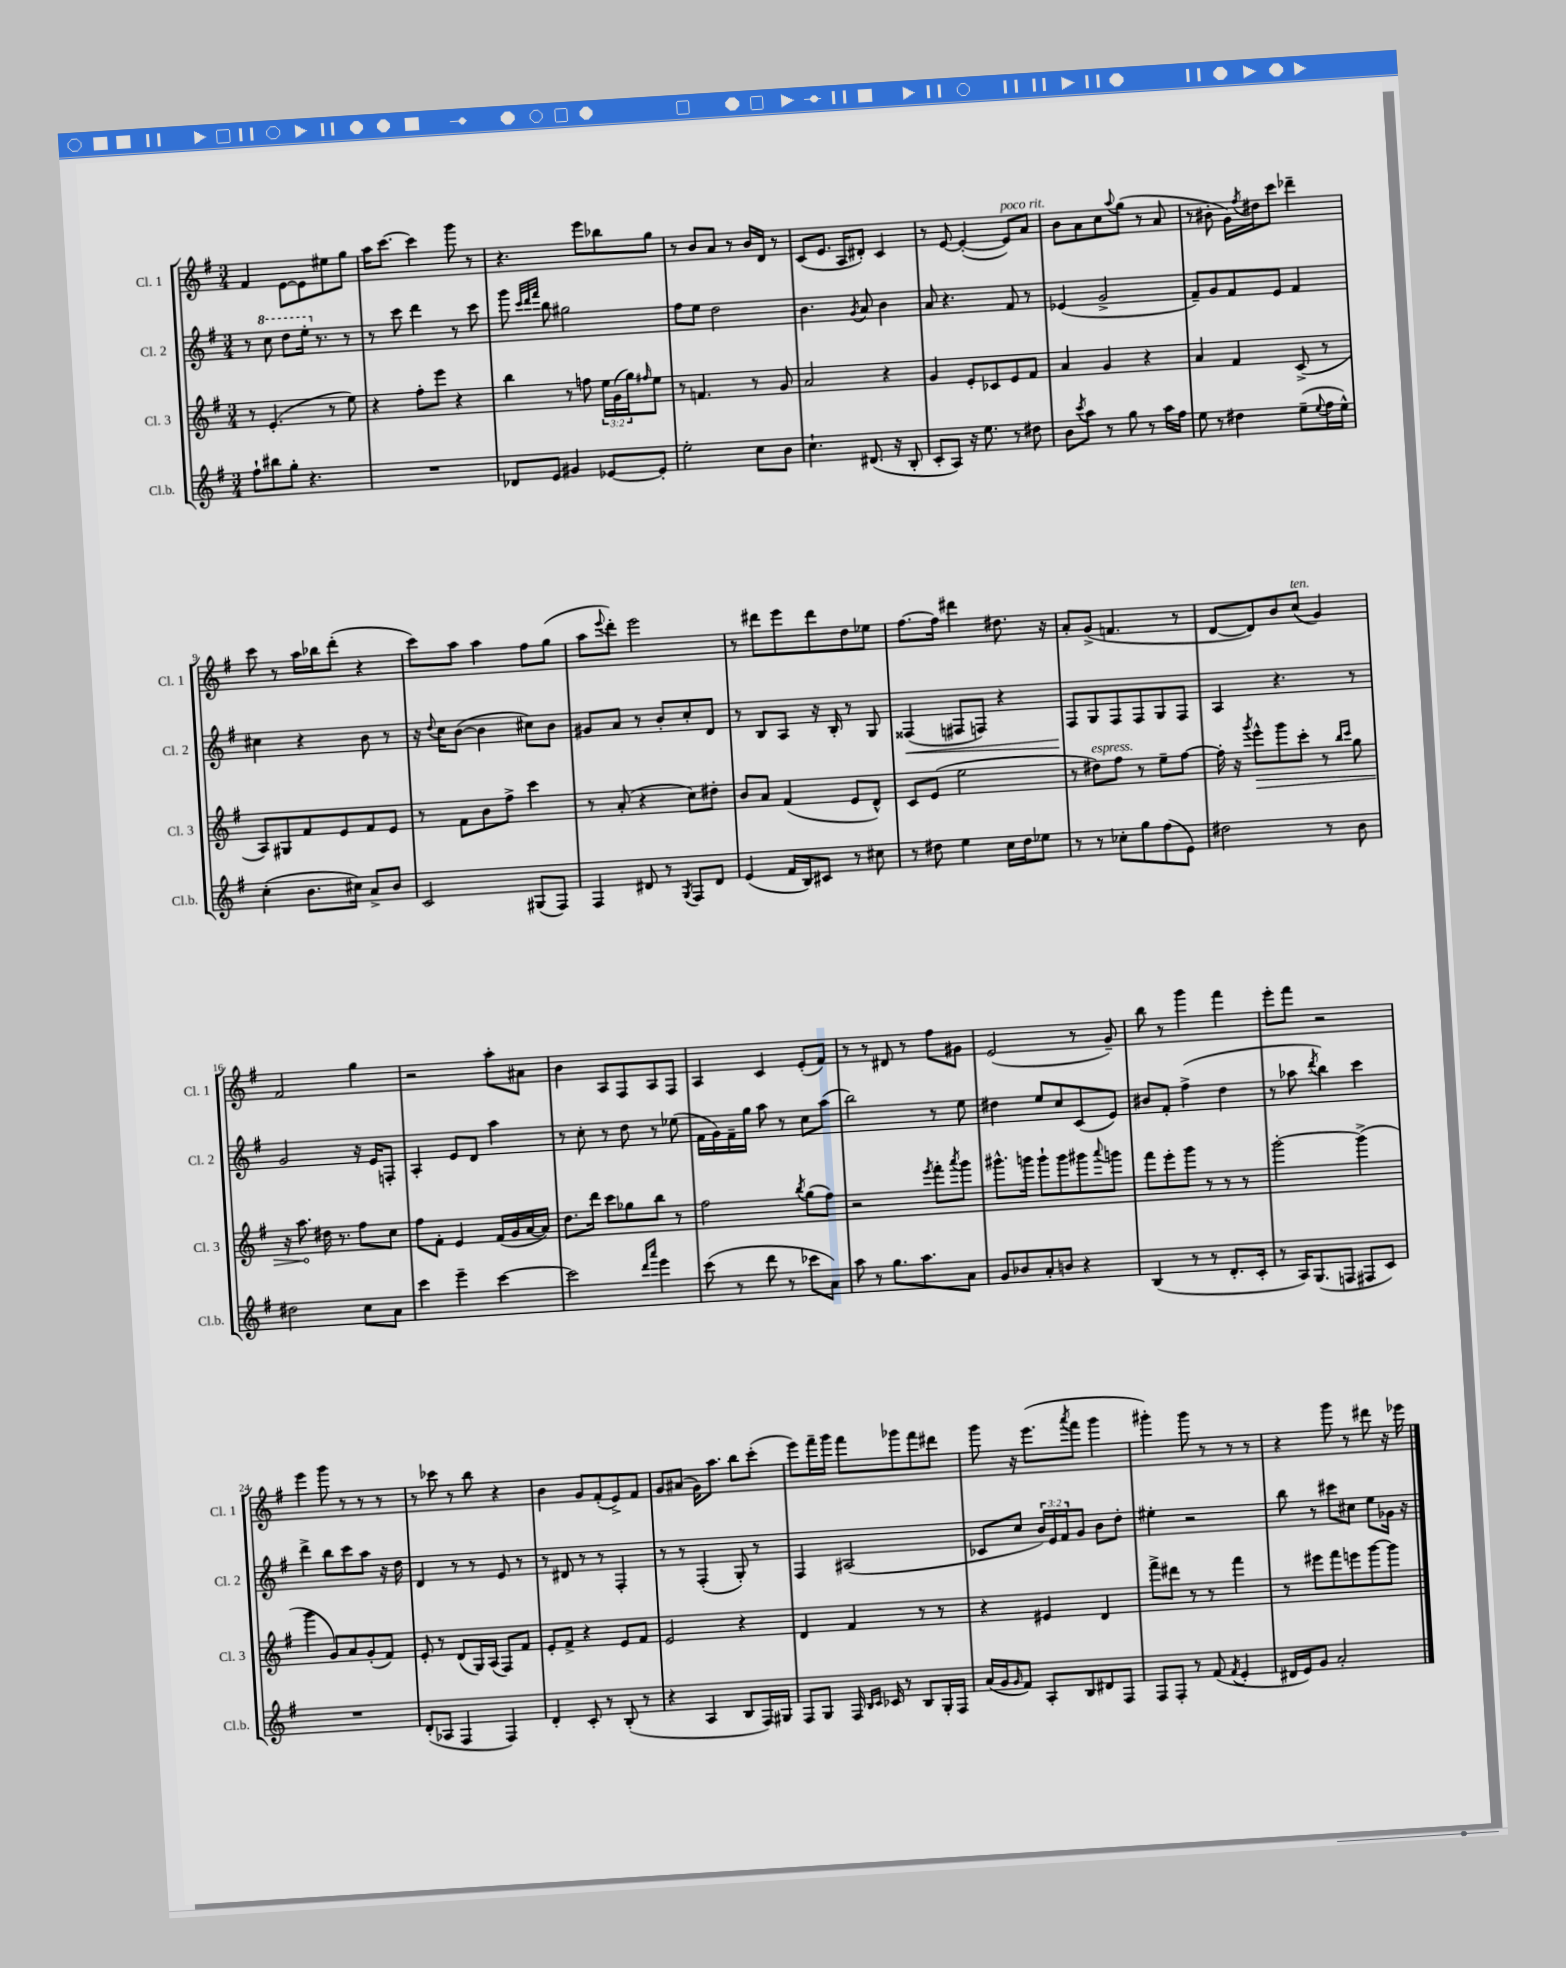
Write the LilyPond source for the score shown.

<<
\new StaffGroup <<
\new Staff = "s0" \with { instrumentName = "Cl. 1" shortInstrumentName = "Cl. 1" } {
    \clef treble \key g \major \numericTimeSignature \time 3/4
    fis'4 e'8~ e'8 eis''8 g''8 |
    a''16 c'''8.~ c'''4 g'''8 r8 |
    r4. e'''8 bes''8 g''8 |
    r8 b'8 a'8 r8 b'16 d'16 r8 |
    c'8( e'8. a16 dis'8-.) c'4 |
    r8 e'8~ e'4~-.( e'8^\markup { \italic "poco rit." }) a'8 |
    b'8 a'8 c''8 \appoggiatura { a''8 } g''8( r8 a'8 |
    r8 bis'8-. g'16) \acciaccatura { fis''8 } dis''16 c'''8 des'''4-- |
    c'''8 r8 a''16 bes''16 d'''8-.( r4 |
    c'''8) a''8 a''4 fis''8 g''8( |
    a''8 \appoggiatura { e'''8 } d'''8-.) e'''2 |
    r8 dis'''8 e'''8 dis'''8 d''8 ees''8 |
    fis''8.~ fis''16 dis'''4 dis''8. r16 |
    a'8-. g'8->( f'4. r8 |
    d'8~ d'8) b'8 c''8^\markup { \italic "ten." }( g'4) |
    fis'2 g''4 |
    r2 a''8-. ais'8 |
    b'4 a8 fis8 a8 fis8 |
    a4 c'4 e'8-.( fis'8) |
    r8 r8 dis'8 r8 fis''8 gis'8 |
    e'2( r8 g'8--) |
    b''8 r8 g'''4 fis'''4 |
    e'''8-. fis'''8 r2 |
    e'''4 g'''8 r8 r8 r8 |
    r8 ces'''8 r8 b''8 r4 |
    b'4 g'8 fis'8-.( e'8->) fis'8 |
    g'8 ais'8( g'16) a''8. b''8 c'''8-.( |
    e'''8) fis'''16-- g'''16 fis'''8 ges'''8 fis'''8 dis'''8 |
    g'''8 r16 e'''8.( \acciaccatura { a'''8 } fis'''8 g'''4 |
    gis'''4-.) gis'''8 r8 r8 r8 |
    r4 g'''8 r8 dis'''8 r16 ees'''16 \bar "|." |
}
\new Staff = "s1" \with { instrumentName = "Cl. 2" shortInstrumentName = "Cl. 2" } {
    \clef treble \key g \major \numericTimeSignature \time 3/4 \override Staff.TupletNumber.text = #tuplet-number::calc-fraction-text
    r8 \ottava #1 c'''8 d'''8 e'''16-. \ottava #0 r8. r8 |
    r8 c'''8 d'''4 r8 c'''8 |
    g'''8 \grace { c'''32 d'''32 fis'''32 } b''8 gis''2 |
    fis''8 e''8 d''2 |
    b'4. \acciaccatura { g'8 } a'8 b'4 |
    a'8 r4. fis'8 r8 |
    ees'4( g'2-> |
    fis'8--) g'8 fis'8 e'8 fis'4 |
    cis''4 r4 b'8 r8 |
    r16 \appoggiatura { d''8 } c''16 b'8~( b'4 cis''8) b'8 |
    gis'8 a'8 r8 b'8-. c''8-. d'8 |
    r8 b8 a8 r16 b16-. r8 g8 |
    fisis4\<( fis8 f8) r4 |
    fis8\! g8 fis8 fis8 g8 fis8 |
    a4 r4. r8 |
    g'2 r16 e'16 f8-. |
    a4-. e'8 d'8 a''4 |
    r8 c''8-. r8 d''8 r8 ees''8( |
    fis'16 g'16) fis'16-- g''16 a''8 r8 c''8 a''8( |
    b''2) r8 e''8 |
    dis''4 e''8 c''8 c'8( e'8) |
    bis'8 fis'8-. fis''4->( d''4 |
    r8 aes''8 \acciaccatura { d'''8 } b''4) c'''4 |
    d'''4-> b''8 c'''8 a''8 r16 d''16 |
    d'4 r8 r8 e'8 r8 |
    r8 dis'8 r8 r8 fis4-. |
    r8 r8 fis4-.( g8-.) r8 |
    fis4 ais2( |
    ces'8 c''8 \tuplet 3/2 { b'16) e'16 fis'16 } g'8 b'8 d''8-. |
    eis''4-. r2 |
    b''8 r8 cis'''8 cis''8 e''8 ges'16 r16 \bar "|." |
}
\new Staff = "s2" \with { instrumentName = "Cl. 3" shortInstrumentName = "Cl. 3" } {
    \clef treble \key g \major \numericTimeSignature \time 3/4 \override Staff.TupletNumber.text = #tuplet-number::calc-fraction-text
    r8 e'4.-.( r8 e''8) |
    r4 fis''8-. e'''8 r4 |
    b''4 r8 f''8 \tuplet 3/2 { e''16 g'16( g''16) } \grace { fis''16 } e''8 |
    r8 f'4. r8 g'8 |
    a'2 r4 |
    g'4 e'8-. ces'8 e'8 fis'8 |
    a'4 g'4 r4 |
    a'4 fis'4 c'8->( r8 |
    a8) gis8 fis'8 e'8 fis'8 e'8 |
    r8 fis'8 b'8 fis''8-> c'''4 |
    r8 a'8-.( r4 c''8) dis''8-. |
    b'8 a'8 fis'4( e'8 d'8-^) |
    c'8 e'8( e''2 |
    r8 dis''8^\markup { \italic "espress." }) fis''8 r8 e''8-- fis''8~ |
    fis''16-. r16 \acciaccatura { g'''8 } \once \override Hairpin.circled-tip = ##t e'''8-^\> g'''8 c'''8-. r8 \grace { b''16 c'''16 } g''8 |
    r16 a''8.\! dis''16 r8. fis''8 c''8 |
    fis''8 fis'8-. e'4 fis'16( g'16 a'16~ a'16) |
    d''8. d'''16 c'''8 ges''8 b''8 r8 |
    fis''2 \acciaccatura { b''8 } g''8( fis''8) |
    r2 \acciaccatura { e'''8 } fis'''8-. \acciaccatura { a'''8 } g'''8 |
    gis'''8.-^ g'''16 g'''8-! g'''8 gis'''8 \appoggiatura { a'''8 } g'''8 |
    fis'''8 e'''8-. g'''8 r8 r8 r8 |
    g'''2~-. g'''4->( |
    g'''4 g'8) a'8 g'8-.( fis'8) |
    e'8-. r8 d'8( g16) a16( fis8) fis'8 |
    e'8-. fis'8-> r4 e'8 fis'8 |
    e'2 r4 |
    d'4 fis'4 r8 r8 |
    r4 eis'4 d'4 |
    fis'''8-> dis'''8 r8 r8 fis'''4 |
    r8 eis'''8 fis'''8 e'''8 g'''8~ g'''8 \bar "|." |
}
\new Staff = "s3" \with { instrumentName = "Cl.b." shortInstrumentName = "Cl.b." } {
    \clef treble \key g \major \numericTimeSignature \time 3/4
    fis''8-! bis''8 g''8-. r4. |
    R2. |
    des'8 e'8 gis'4 ees'8~ ees'8-. |
    e''2-. c''8 b'8 |
    c''4.-! dis'8.( r16 b8-. |
    c'8-. a8) r16 e''8. r8 dis''8 |
    b'8 \acciaccatura { c'''8 } a''8 r8 g''8 r8 a''16 fis''16 |
    e''8 r8 dis''4 e''8--( \appoggiatura { e''8 } fis''16 e''16-^) |
    c''4-.( b'8. cis''16) a'8-> b'8 |
    c'2 gis8( fis8) |
    fis4 dis'8 r8 \acciaccatura { g8 } fis8 dis'8 |
    e'4( fis'16 b16) cis'8 r8 cis''8 |
    r8 dis''8 e''4 c''16 dis''16 ees''8 |
    r8 r8 ces''8-. g''8 fis''8( e'8) |
    dis''2 r8 b'8 |
    dis''2 c''8 a'8 |
    c'''4 e'''4-- c'''4~ |
    c'''2 \grace { d'''16 a'''16 } e'''4 |
    c'''8( r8 d'''8 r8 ces'''8 a'8) |
    a''8 r8 g''8. a''8. a'8 |
    g'8 bes'8 a'8-. b'8 r4 |
    b4( r8 r8 d'8.-. c'16-. |
    r8 a16) g8.( f8 fis8 c'8) |
    R2. |
    d'8-.( aes8 fis4 fis4) |
    d'4-. c'8-. r8 b8-.( r8 |
    r4 a4 b8 fis16) gis16 |
    fis8 g8 fis16 \grace { b16 c'16 } ces'16 r8 b8 g16-. fis16 |
    a'16( g'16 \grace { g'16 } fis'8) a8-. b8 dis'8 fis8 |
    fis8 fis8-. r8 fis'8( \acciaccatura { fis'8 } e'4-. |
    dis'16 e'16) g'8 a'2-. \bar "|." |
}
>>
>>
